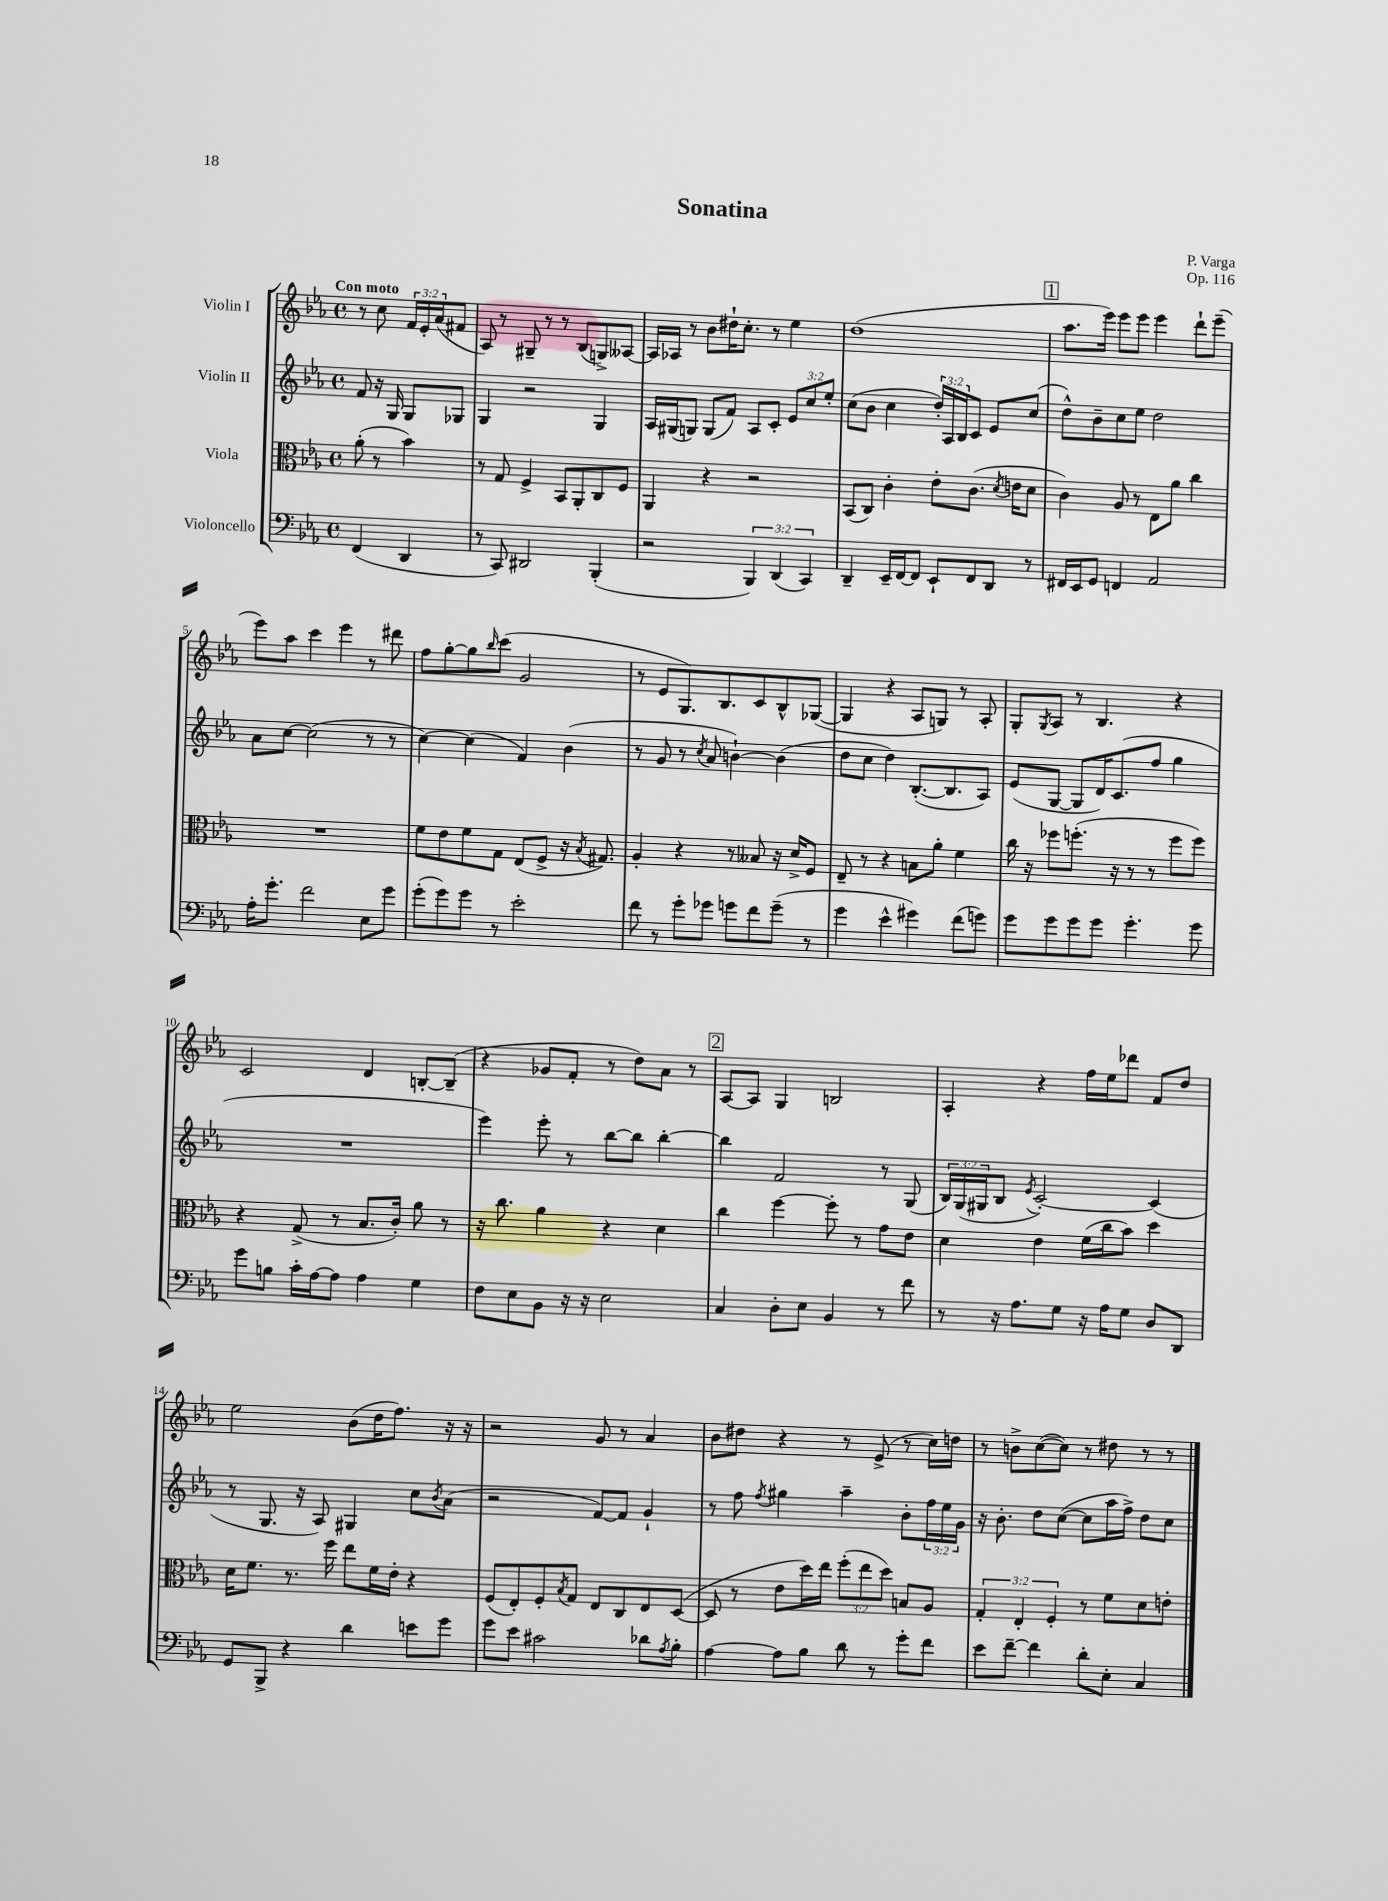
\header { title = "Sonatina" composer = "P. Varga" opus = "Op. 116" }
<<
\new StaffGroup <<
\new Staff = "s0" \with { instrumentName = "Violin I" } {
    \clef treble \key ees \major \defaultTimeSignature \time 4/4 \override Staff.TupletNumber.text = #tuplet-number::calc-fraction-text \partial 2 \tempo "Con moto"
    r8 c''8 \tuplet 3/2 { f'16 ees'16-. aes'16( } fis'8 |
    aes8) r8 gis8-- r8 r8 bes8( g8->) aeses8~ |
    aeses16 aes16 r8 bes'8 dis''16-! c''8.-. r8 ees''4 |
    d''1( |
    \mark \markup { \box "1" } aes''8. ees'''16) ees'''8 ees'''8 ees'''4 d'''8-! ees'''8--( |
    ees'''8) aes''8 c'''4 ees'''4 r8 dis'''8 |
    f''8 g''8~-. g''8 \grace { bes''16 } c'''8( g'2 |
    r8 ees'8 g8.) bes8. c'8 bes8-^ ges8~( |
    ges4 r4 aes8 g8) r8 aes8-. |
    g8-. \acciaccatura { g8 } aes8 r8 bes4. r4 |
    c'2 d'4 b8~-. b8--( |
    r4 ges'8 f'8-. r8 d''8) aes'8 r8 |
    \mark \markup { \box "2" } aes8~ aes8 g4 b2 |
    aes4-. r4 f''16 ees''16 des'''8 f'8 d''8 |
    ees''2 bes'8( d''16 f''8.) r16 r16 |
    r2 g'8 r8 aes'4 |
    bes'8 dis''8 r4 r8 ees'8->( r8 c''16) d''16 |
    r8 b'8-> c''8~( c''8) r8 dis''8 r8 r8 \bar "|." |
}
\new Staff = "s1" \with { instrumentName = "Violin II" } {
    \clef treble \key ees \major \defaultTimeSignature \time 4/4 \override Staff.TupletNumber.text = #tuplet-number::calc-fraction-text \partial 2
    f'8 r16 g16 g8 ges8 |
    g4 r2 g4 |
    aes16 gis16( g8) g8( f'8) aes8 c'8-. \tuplet 3/2 { ees'8 c''8 ees''8-. } |
    c''8( bes'8 c''4 \tuplet 3/2 { d''16-.) aes16 bes16 } c'8 ees'8 c''8( |
    \mark \markup { \box "1" } d''8-^) bes'8-- c''8 ees''8 d''2 |
    aes'8 c''8~ c''2( r8 r8 |
    c''4~) c''4( f'4) bes'4( |
    r8 g'8 r8 \acciaccatura { c''8 } aes'8 b'4~-!) b'4( |
    d''8 c''8 d''4) bes8.~-.( bes8. aes8) |
    ees'8( g8~ g8 d'16) c'8.( f''8 g''4 |
    R1 |
    ees'''4) ees'''8-. r8 bes''8~ bes''8 bes''4~-. |
    \mark \markup { \box "2" } bes''4 f'2 r8 g8( |
    \tuplet 3/2 { bes16) g16( gis16 } bes8 \acciaccatura { ees'8 } c'2~-.) c'4( |
    r8 g8. r16 aes8) gis4 c''8 \acciaccatura { bes'8 } aes'8( |
    r2 f'8~) f'8 g'4-! |
    r8 f''8 \acciaccatura { f''8 } gis''4 aes''4-- bes'8-. \tuplet 3/2 { f''16 ees''16 g'16 } |
    r16 bes'8.-. d''8 c''8~( c''8 aes''16 f''16->) d''8 c''8 \bar "|." |
}
\new Staff = "s2" \with { instrumentName = "Viola" } {
    \clef alto \key ees \major \defaultTimeSignature \time 4/4 \override Staff.TupletNumber.text = #tuplet-number::calc-fraction-text \partial 2
    aes'8-.( r8 bes'4) |
    r8 g8 f4-> bes,8 aes,8-. c8 f8 |
    aes,4 r4 r2 |
    bes,8( c8) c'4-. ees'8-. c'8.( \acciaccatura { d'8 } e'16 d'8 |
    \mark \markup { \box "1" } c'4) aes8 r8 ees8 aes'8 c''4 |
    R1 |
    f'8 ees'8 f'8 g8 ees8( f8-> r16 \acciaccatura { bes8 } gis8.) |
    aes4-. r4 r8 beses8 r16 d'16-> f8 |
    ees8-- r8 r4 b8 aes'8-. f'4 |
    c''16 r16 fes''8 f''8.-.( r16 r8 r8 f''8 f''8) |
    r4 g8->( r8 bes8. c'16-.) aes'8 r8 |
    r16 c''8. aes'4 r4 d'4 |
    \mark \markup { \box "2" } c''4 f''4~ f''8-. r8 g'8 ees'8 |
    d'4 ees'4 f'16( c''16 bes'8) d''4 |
    d'16 f'8. r8. f''16 ees''8 f'16 ees'16-. r4 |
    f8( ees8-.) f8-. \acciaccatura { bes8 } g8 ees8 c8 ees8 d8~( |
    d8 r8 ees'8 d''16) ees''16 \tuplet 3/2 { f''8-.( ees''8 d''8) } b8 aes8 |
    \tuplet 3/2 { g4-. ees4-. f4-. } r8 f'8 d'8 e'8-. \bar "|." |
}
\new Staff = "s3" \with { instrumentName = "Violoncello" } {
    \clef bass \key ees \major \defaultTimeSignature \time 4/4 \override Staff.TupletNumber.text = #tuplet-number::calc-fraction-text \partial 2
    f,4( d,4 |
    r8 c,8) dis,2 bes,,4-.( |
    r2 \tuplet 3/2 { bes,,4) d,4( c,4) } |
    d,4-- ees,16-- f,16~ f,8 ees,8-! f,8 d,8 r8 |
    \mark \markup { \box "1" } fis,16 ees,16 g,8 f,4 aes,2 |
    aes16-. g'8.-. f'2 ees8 g'8 |
    g'8-.( g'8) g'8 r8 ees'2-. |
    f'8 r8 g'8-. ges'8 g'8 f'8 g'8--( r8 |
    g'4 ees'4-^ gis'4) f'8( g'8) |
    g'8 g'8 g'8 g'8 g'4.-. g'8 |
    g'8 b8 c'16-. aes16~ aes8 aes4 g4 |
    f8 ees8 bes,8 r16 r16 ees2 |
    \mark \markup { \box "2" } c4 d8-. ees8 bes,4 r8 f'8 |
    r8 r16 aes8. g8 r16 aes16 g8 d8 d,8 |
    g,8 bes,,8-> r4 d'4 e'8 g'8 |
    g'8 ees'8 cis'2 des'8 \acciaccatura { aes8 } bes8-. |
    aes4~ aes8 bes8 d'8 r8 g'8-. f'8 |
    ees'8 f'8~-- f'4 d'8-. ees8-. c4 \bar "|." |
}
>>
>>
